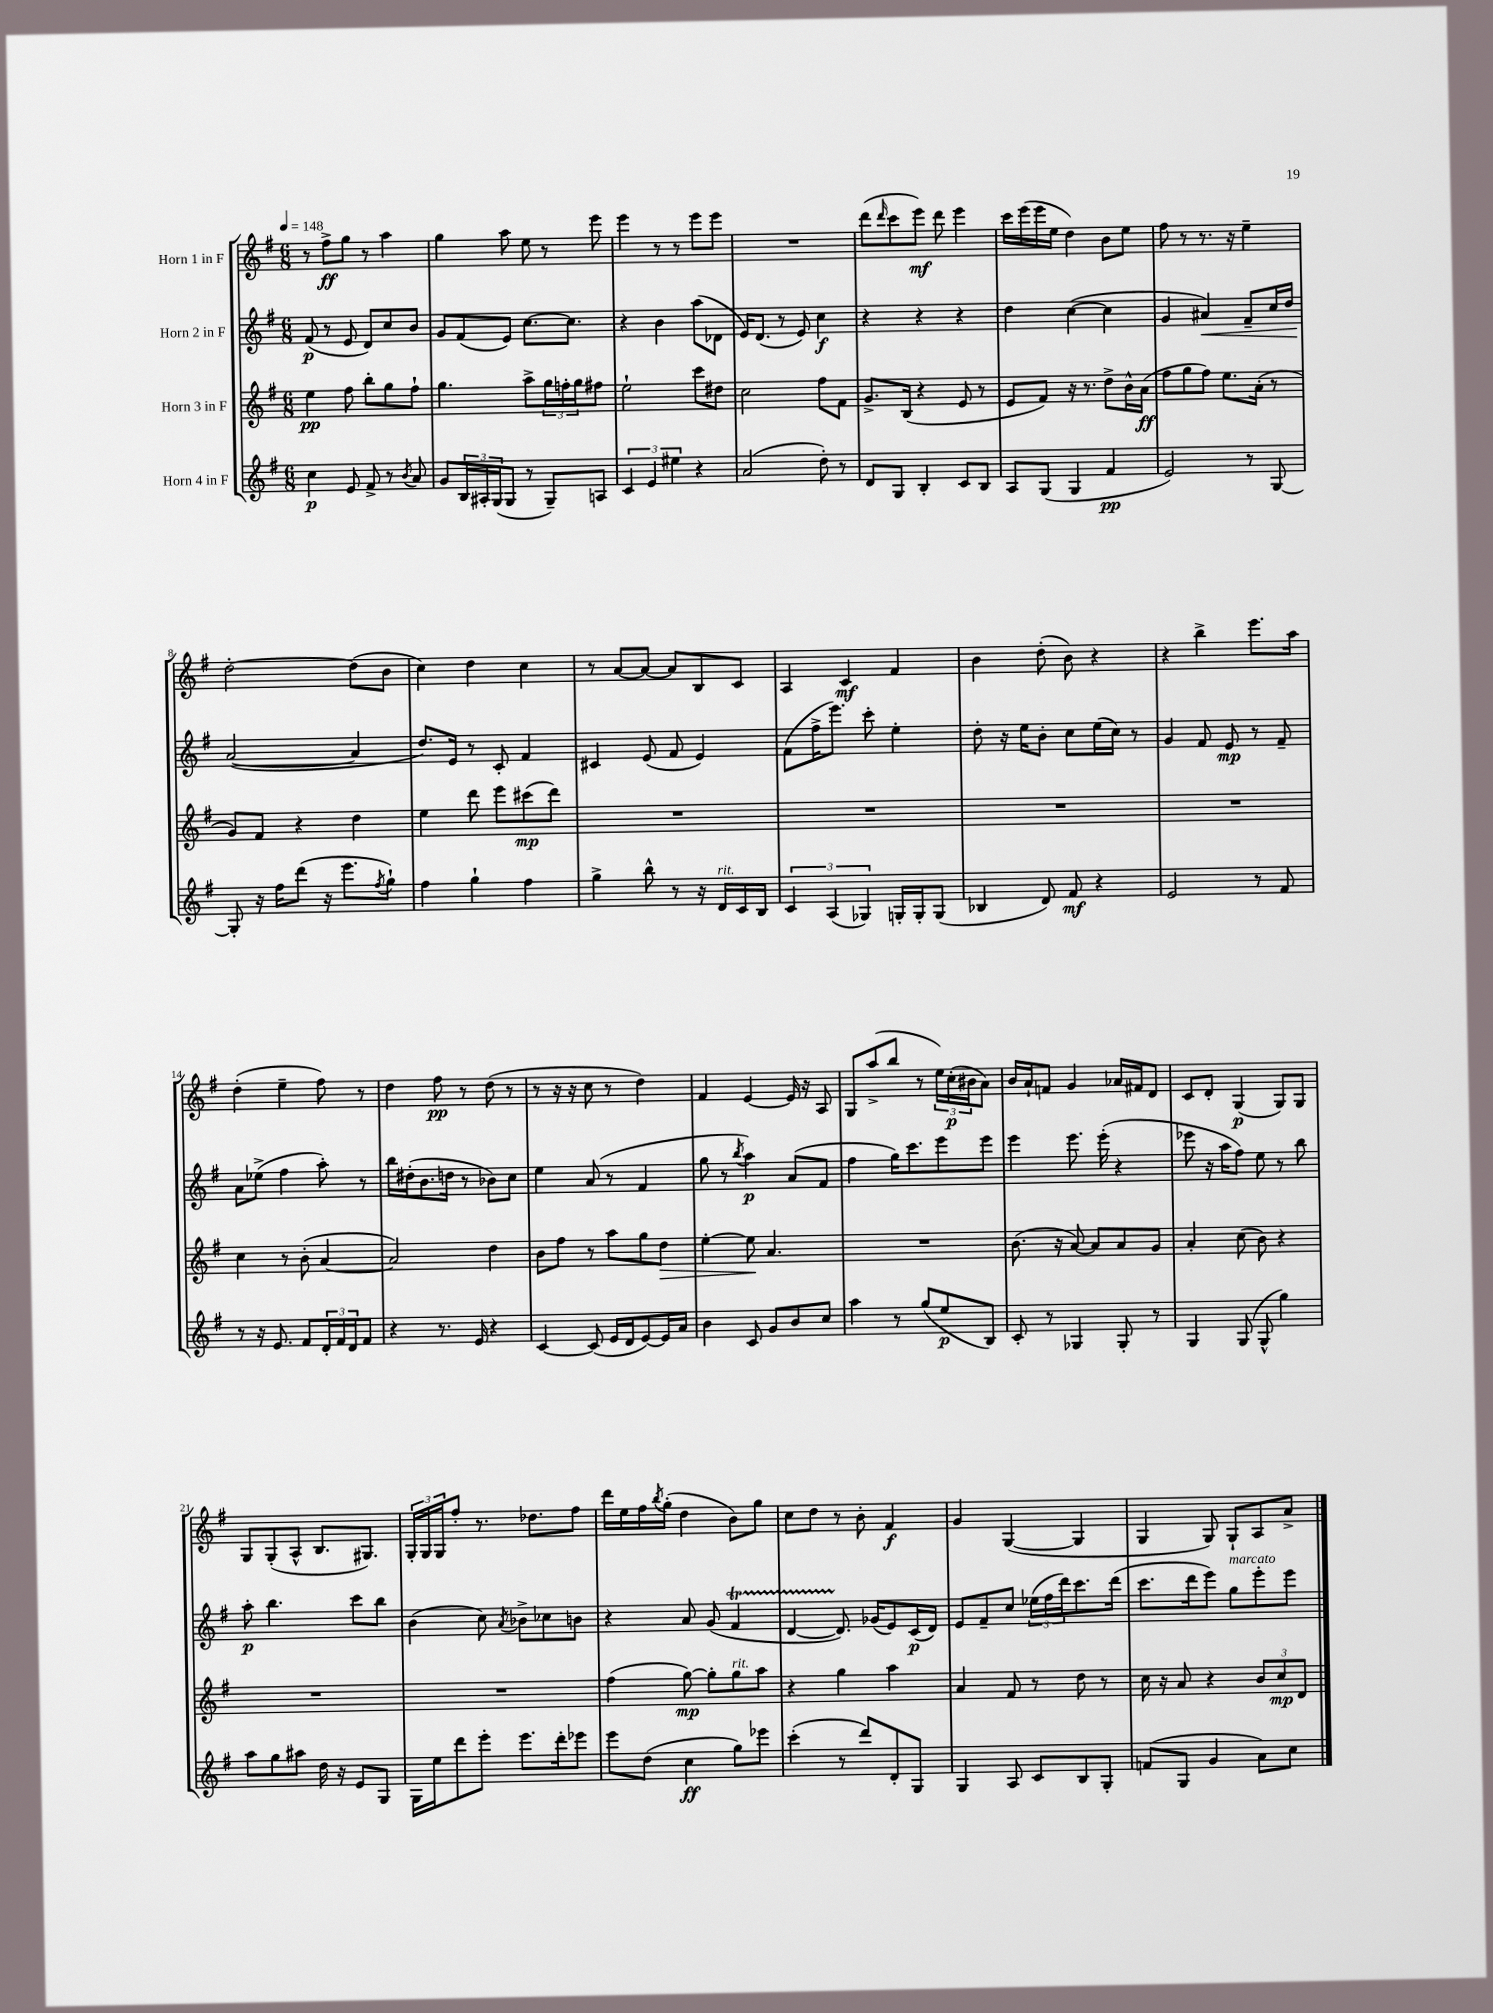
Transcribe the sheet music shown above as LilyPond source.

<<
\new StaffGroup <<
\new Staff = "s0" \with { instrumentName = "Horn 1 in F" } {
    \clef treble \key g \major \numericTimeSignature \time 6/8 \tempo 4 = 148
    r8 fis''8->\ff g''8 r8 a''4 |
    g''4 a''8 e''8 r8 e'''8 |
    e'''4 r8 r8 e'''8 e'''8 |
    R2. |
    d'''8( \grace { d'''16 } c'''8 e'''8\mf) d'''8 e'''4 |
    c'''16 e'''16( e'''16 e''16 d''4) b'8 e''8 |
    fis''8 r8 r8. r16 e''4-- |
    d''2~-. d''8( b'8 |
    c''4) d''4 c''4 |
    r8 a'8~ a'8~ a'8 b8 c'8 |
    a4 c'4\mf fis'4 |
    b'4 d''8-.( b'8) r4 |
    r4 b''4-> e'''8. a''16 |
    d''4-.( e''4-- fis''8) r8 |
    d''4 fis''8\pp r8 d''8( r8 |
    r8 r16 r16 c''8 r8 d''4) |
    fis'4 e'4~ e'16 r16 a8 |
    g8 a''8->( b''8 r8 \tuplet 3/2 { e''16) c''16-.\p( bis'16 } a'8) |
    b'16 a'16-! f'8 g'4 aes'16 fis'16 d'8 |
    c'8 d'8-. g4\p( g8) g8 |
    g8 g8-.( a8-^ b8. gis8.) |
    \tuplet 3/2 { g16-. g16 g16 } fis''8-. r8. des''8. fis''8 |
    d'''16 e''16 fis''16 \acciaccatura { b''8 } g''16-.( d''4 b'8) g''8 |
    c''8 d''8 r8 b'8-. fis'4\f |
    g'4 g4~( g4 |
    g4 g8) g8-! a8 a'8-> \bar "|." |
}
\new Staff = "s1" \with { instrumentName = "Horn 2 in F" } {
    \clef treble \key g \major \numericTimeSignature \time 6/8
    fis'8\p( r8 e'8 d'8) c''8 b'8 |
    g'8 fis'8( e'8) c''8.~ c''8. |
    r4 b'4 a''8( des'8 |
    e'16) d'8.( r8 e'8) c''4\f |
    r4 r4 r4 |
    d''4 c''4~( c''4 |
    g'4 ais'4\<) fis'8-- c''16 d''16 |
    a'2~\!( a'4 |
    d''8.) e'16 r8 c'8-. fis'4 |
    cis'4 e'8( fis'8 e'4) |
    fis'8( fis''16-> e'''8.) c'''8-. e''4-. |
    d''8-. r16 e''16 b'8-. c''8 e''16( c''16) r8 |
    g'4 fis'8 e'8\mp r8 fis'8-- |
    a'8 ees''8->( fis''4 a''8-.) r8 |
    b''16 dis''16-.( b'8. d''16 r8 bes'8) c''8 |
    e''4 a'8( r8 fis'4 |
    g''8 r8 \acciaccatura { b''8 } a''4\p) a'8( fis'8 |
    fis''4 g''16) c'''8. e'''8 e'''8 |
    e'''4 e'''8. e'''16-.( r4 |
    ees'''8 r16 a''16 fis''8) e''8 r8 b''8 |
    a''8-.\p b''4. c'''8 b''8 |
    b'4( c''8) \acciaccatura { a'8 } bes'8-> ces''8 b'8 |
    r4 a'8 g'8( fis'4\startTrillSpan |
    d'4~ d'8.\stopTrillSpan) ges'16( e'8) c'16\p( d'16) |
    e'8 fis'8-- c''8 \tuplet 3/2 { ees''16( fis''16 d'''16) } c'''8. d'''16( |
    c'''8. d'''16 e'''8) g''8^\markup { \italic "marcato" } e'''8-. e'''8 \bar "|." |
}
\new Staff = "s2" \with { instrumentName = "Horn 3 in F" } {
    \clef treble \key g \major \numericTimeSignature \time 6/8
    e''4\pp fis''8 b''8-. g''8 fis''8-! |
    g''4. a''8-> \tuplet 3/2 { g''16 f''16-. g''16 } fis''8 |
    e''2-! c'''8 dis''8 |
    c''2 fis''8 fis'8 |
    g'8.-> b16( r4 e'8 r8 |
    e'8 fis'8) r16 r8. d''8-> b'16-^ a'16\ff( |
    fis''8 g''8 fis''8) e''8. a'16-.( r8 |
    g'8) fis'8 r4 d''4 |
    e''4 d'''8 e'''8 cis'''8\mp( d'''8) |
    R2. |
    R2. |
    R2. |
    R2. |
    c''4 r8 b'8-.( a'4~ |
    a'2) d''4 |
    b'8 fis''8 r8 a''8 g''8 d''8\> |
    e''4~-. e''8\! a'4. |
    R2. |
    b'8.( r16 a'8~) a'8 a'8 g'8 |
    a'4-. c''8( b'8) r4 |
    R2. |
    R2. |
    fis''4( g''8~\mp) g''8-. g''8^\markup { \italic "rit." } a''8 |
    r4 g''4 a''4 |
    a'4 fis'8 r8 d''8 r8 |
    c''16 r16 a'8 r4 \tuplet 3/2 { b'8 c''8\mp d'8 } \bar "|." |
}
\new Staff = "s3" \with { instrumentName = "Horn 4 in F" } {
    \clef treble \key g \major \numericTimeSignature \time 6/8
    c''4\p e'8 fis'8-> r8 \acciaccatura { b'8 } a'8 |
    g'8 \tuplet 3/2 { b16 ais16-. g16( } g8 r8 g8--) a8 |
    \tuplet 3/2 { c'4 e'4 eis''4 } r4 |
    a'2( d''8-.) r8 |
    d'8 g8 b4-. c'8 b8 |
    a8 g8( g4 fis'4\pp |
    e'2) r8 g8~ |
    g8-. r16 fis''16 d'''8( r16 e'''8. \acciaccatura { fis''8 } g''8-!) |
    fis''4 g''4-! fis''4 |
    g''4-> b''8-^ r8 r16 d'16^\markup { \italic "rit." } c'16 b16 |
    \tuplet 3/2 { c'4 a4( ges4) } g16-. g16-. g8( |
    bes4 d'8) fis'8\mf r4 |
    e'2 r8 fis'8 |
    r8 r16 e'8. fis'8 \tuplet 3/2 { d'16-. fis'16 d'16 } fis'8 |
    r4 r8. e'16 r4 |
    c'4~ c'8( e'16 d'16 e'8~) e'16 a'16 |
    b'4 c'8 g'8 b'8 c''8 |
    a''4 r8 g''8( e''8\p b8) |
    c'8-. r8 ges4 ges8-. r8 |
    g4 g8( g8-^ g''4) |
    a''8 g''8 ais''8 d''16 r16 e'8 g8 |
    g16 e''16 d'''8 e'''8-. e'''8. d'''16-. ees'''8 |
    e'''8 d''8( c''4\ff g''8) ees'''8 |
    c'''4-.( r8 d'''8) d'8-. g8 |
    g4 a8 c'8 b8 g8-. |
    f'8( g8 g'4 a'8) c''8 \bar "|." |
}
>>
>>
